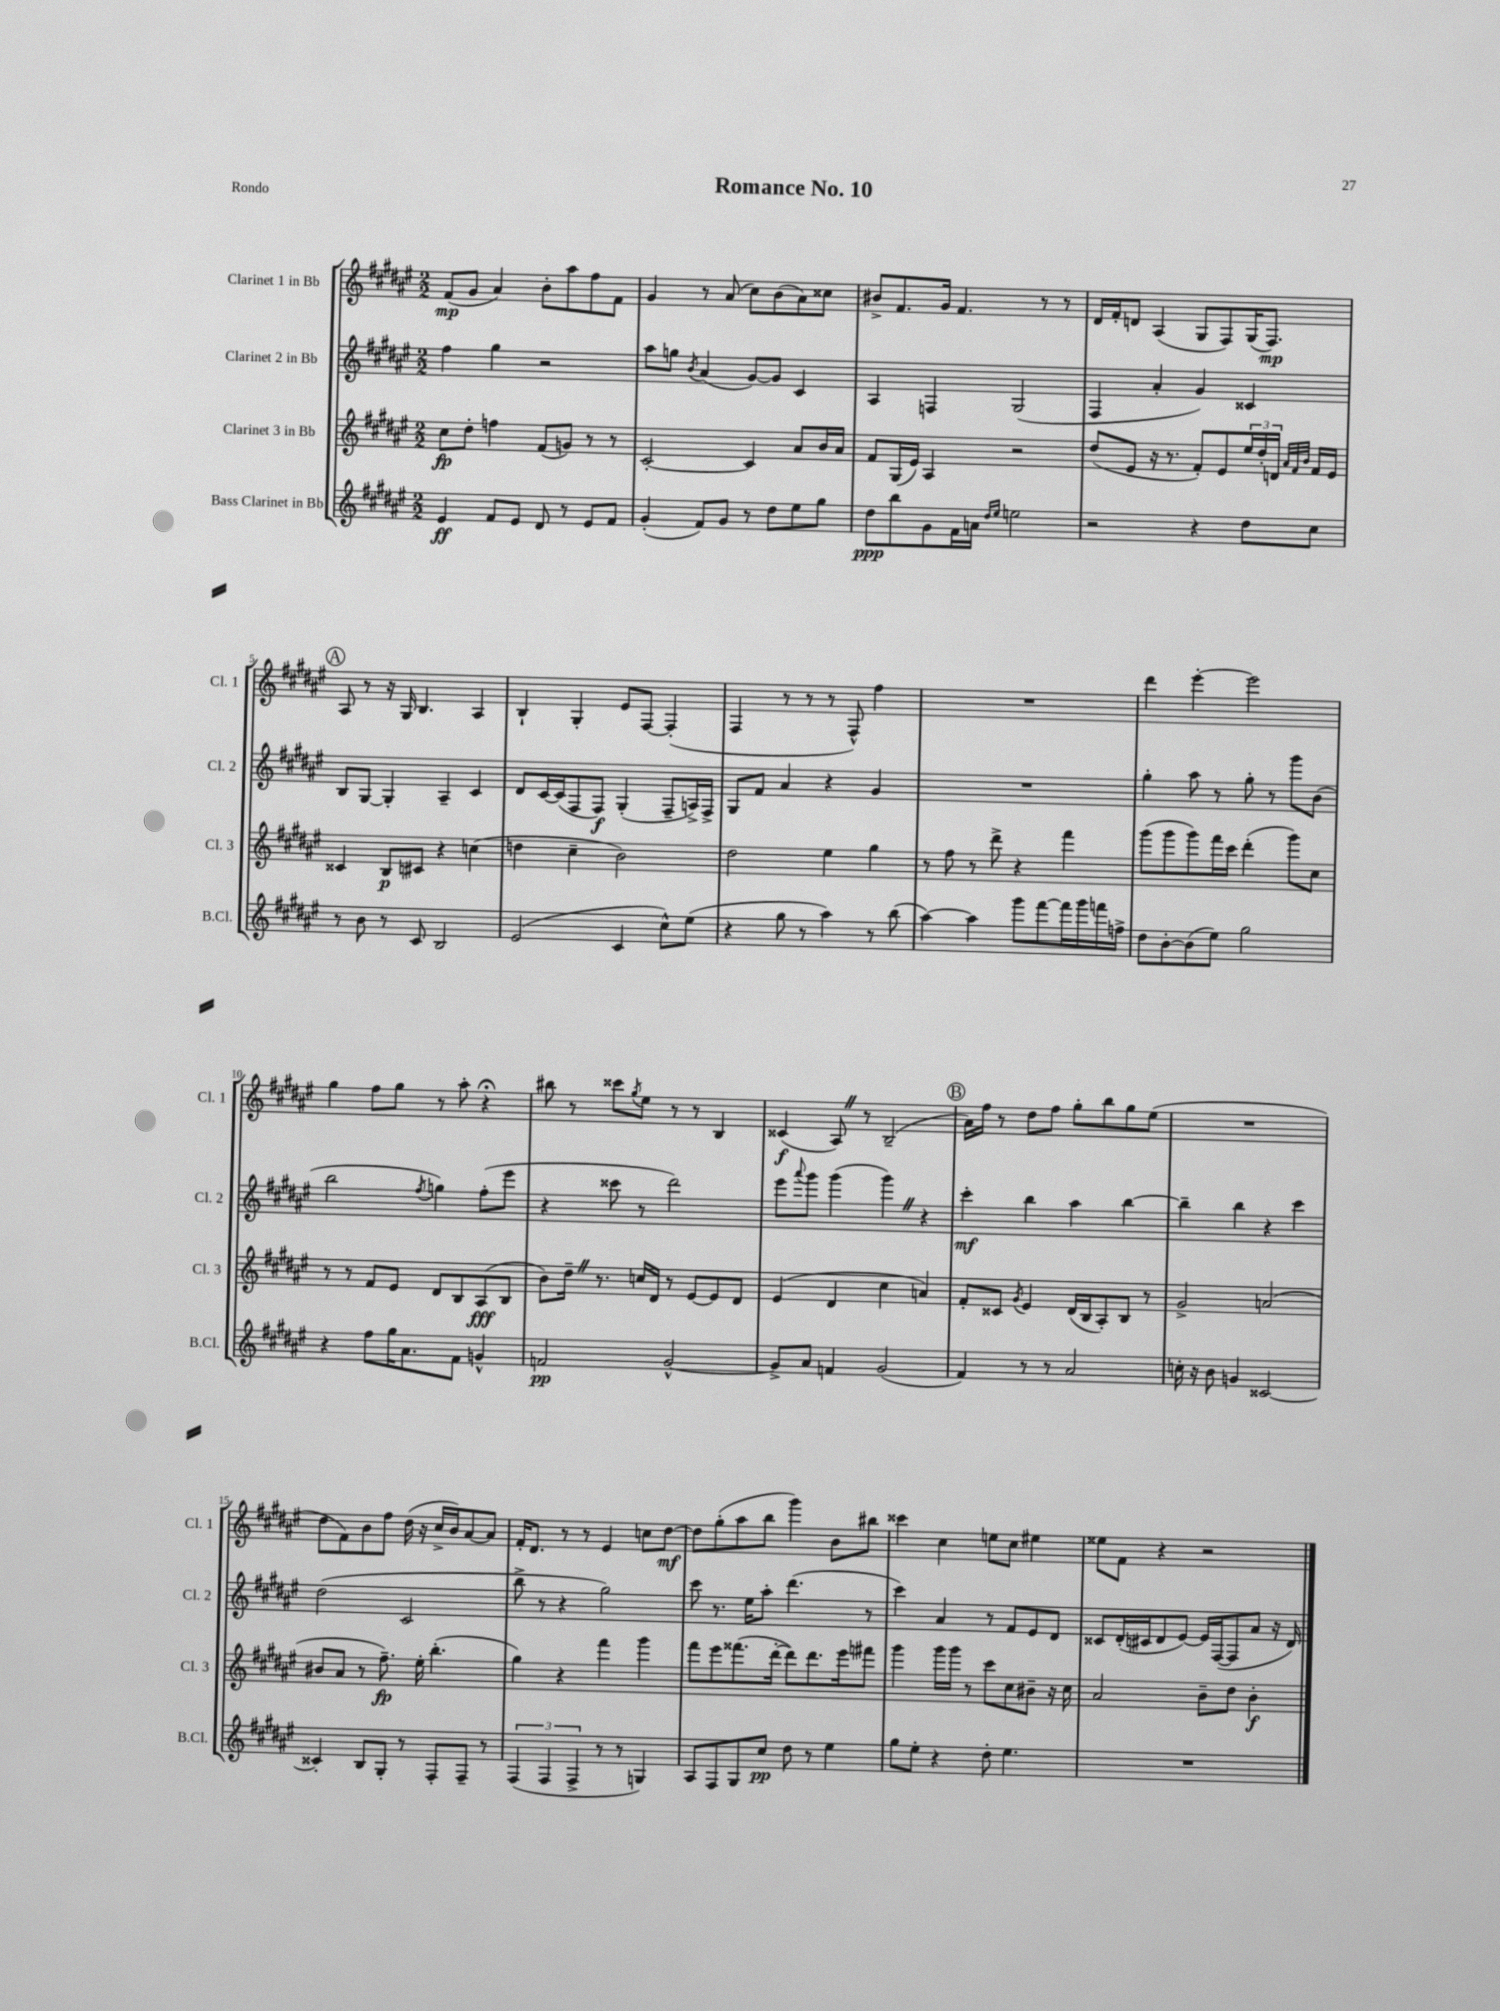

**kern	**dynam	**kern	**dynam	**kern	**dynam	**kern	**dynam
*part4	*part4	*part3	*part3	*part2	*part2	*part1	*part1
*staff4	*staff4	*staff3	*staff3	*staff2	*staff2	*staff1	*staff1
*I"Bass Clarinet in Bb	*	*I"Clarinet 3 in Bb	*	*I"Clarinet 2 in Bb	*	*I"Clarinet 1 in Bb	*
*I'B.Cl.	*	*I'Cl. 3	*	*I'Cl. 2	*	*I'Cl. 1	*
*clefG2	*	*clefG2	*	*clefG2	*	*clefG2	*
*k[f#c#g#d#a#e#]	*	*k[f#c#g#d#a#e#]	*	*k[f#c#g#d#a#e#]	*	*k[f#c#g#d#a#e#]	*
*M2/2	*	*M2/2	*	*M2/2	*	*M2/2	*
=1	=1	=1	=1	=1	=1	=1	=1
4e#/	ff	8cc#\L	fp	4ff#\	.	(8f#/L	mp
.	.	8dd#'\J	.	.	.	8g#/J	.
8f#/L	.	4ffn\	.	4gg#\	.	4a#/)	.
8e#/J	.	.	.	.	.	.	.
8d#/	.	(8f#/L	.	2r	.	8b'\L	.
8r	.	8gn/J)	.	.	.	8aa#\	.
8e#/L	.	8r	.	.	.	8ff#\	.
8f#/J	.	8r	.	.	.	8f#\J	.
=2	=2	=2	=2	=2	=2	=2	=2
(4g#'/	.	[2c#'/	.	8aa#\L	.	4g#/	.
.	.	.	.	8ggn\J	.	.	.
.	.	.	.	8qb/	.	.	.
8f#/L)	.	.	.	(4a#/	.	8r	.
8g#/J	.	.	.	.	.	(8a#/	.
8r	.	4c#/]	.	[8g#/L)	.	8cc#\L)	.
8dd#\L	.	.	.	8g#/J]	.	(8b\	.
8ee#\	.	8a#/L	.	4c#/	.	8a#\)	.
8gg#\J	.	16b/L	.	.	.	8cc##X\J	.
.	.	16a#/JJ	.	.	.	.	.
=3	=3	=3	=3	=3	=3	=3	=3
8dd#\L	ppp	8f#/L	.	4A#/	.	8b#X^/L	.
8bb\	.	(16G#/L	.	.	.	8.f#/	.
.	.	16e#/JJ)	.	.	.	.	.
8g#\	.	4A#/	.	4Fn/	.	.	.
.	.	.	.	.	.	16g#/Jk	.
16f#\L	.	.	.	.	.	4.f#/	.
16an\JJ	.	.	.	.	.	.	.
16qqdd#/LL	.	.	.	.	.	.	.
16qqee#/JJ	.	.	.	.	.	.	.
2een\	.	2r	.	(2G#/	.	.	.
.	.	.	.	.	.	8r	.
.	.	.	.	.	.	8r	.
=4	=4	=4	=4	=4	=4	=4	=4
2r	.	(8dd#/L	.	4F#/	.	16d#/LL	.
.	.	.	.	.	.	16f#'/J	.
.	.	8e#/J	.	.	.	8dn/J	.
.	.	16r	.	4a#'/	.	(4A#/	.
.	.	8.r	.	.	.	.	.
4r	.	8f#'/L)	.	4g#/)	.	8G#/L	.
.	.	8e#/	.	.	.	8F#/)	.
8dd#\L	.	24ee#/L	.	4c##X/	.	(16G#/K	.
.	.	24dd#'/	.	.	.	.	.
.	.	.	.	.	.	8.F#/J)	mp
.	.	24dn/JJ	.	.	.	.	.
.	.	32qqa#/LLL	.	.	.	.	.
.	.	32qqf#/	.	.	.	.	.
.	.	32qqb/JJJ	.	.	.	.	.
8cc#\J	.	16f#/LL	.	.	.	.	.
.	.	16e#/JJ	.	.	.	.	.
!!LO:LB:g=z
!!LO:REH:place=s1:t=A
=5	=5	=5	=5	=5	=5	=5	=5
8r	.	4c##X/	.	8B/L	.	8A#/	.
8b\	.	.	.	[8G#/J	.	8r	.
8r	.	8B/L	p	4G#'/]	.	16r	.
.	.	.	.	.	.	16G#/	.
8c#/	.	8c#X/J	.	.	.	4.B/	.
2B/	.	4r	.	4A#~/	.	.	.
.	.	(4ccn\	.	4c#/	.	4A#/	.
=6	=6	=6	=6	=6	=6	=6	=6
(2e#/	.	4ddn\	.	8d#/L	.	4B`/	.
.	.	.	.	[16c#/L	.	.	.
.	.	.	.	(16c#/J]	.	.	.
.	.	4cc#~\	.	8F#/	.	4G#'/	.
.	.	.	.	8F#/J)	f	.	.
4c#/	.	2b\)	.	(4G#'/	.	8e#/L	.
.	.	.	.	.	.	[8F#/J	.
8cc#^^\L)	.	.	.	8F#~/L	.	(4F#'/]	.
(8ee#\J	.	.	.	16An^/L)	.	.	.
.	.	.	.	16F#^/JJ	.	.	.
=7	=7	=7	=7	=7	=7	=7	=7
4r	.	2dd#\	.	8G#/L	.	4F#/	.
.	.	.	.	8f#/J	.	.	.
8gg#\	.	.	.	4a#/	.	8r	.
8r	.	.	.	.	.	8r	.
4aa#\)	.	4ee#\	.	4r	.	8r	.
.	.	.	.	.	.	8F#^^/)	.
8r	.	4gg#\	.	4g#/	.	4ff#\	.
(8bb\	.	.	.	.	.	.	.
=8	=8	=8	=8	=8	=8	=8	=8
[4aa#\)	.	8r	.	1r	.	1r	.
.	.	8ff#\	.	.	.	.	.
4aa#\]	.	8r	.	.	.	.	.
.	.	8ddd#^\	.	.	.	.	.
8ggg#\L	.	4r	.	.	.	.	.
[8fff#\	.	.	.	.	.	.	.
16fff#\L]	.	4fff#\	.	.	.	.	.
16ggg#\	.	.	.	.	.	.	.
16fffn\	.	.	.	.	.	.	.
16ffn^\JJ	.	.	.	.	.	.	.
=9	=9	=9	=9	=9	=9	=9	=9
8dd#\L	.	(8ggg#\L	.	4gg#'\	.	4ddd#\	.
[8b'\	.	8ggg#\	.	.	.	.	.
(8b\]	.	8ggg#\)	.	8aa#\	.	[4eee#'\	.
8ee#\J)	.	16fff#\L	.	8r	.	.	.
.	.	16ccc#\JJ	.	.	.	.	.
2gg#\	.	(4ddd#'\	.	8gg#'\	.	2eee#\]	.
.	.	.	.	8r	.	.	.
.	.	8ggg#\L)	.	8ggg#\L	.	.	.
.	.	8cc#\J	.	(8b\J	.	.	.
!!LO:LB:g=z
=10	=10	=10	=10	=10	=10	=10	=10
4r	.	8r	.	2bb\	.	4gg#\	.
.	.	8r	.	.	.	.	.
8ff#\L	.	8f#/L	.	.	.	8ff#\L	.
16gg#\K	.	8e#/J	.	.	.	8gg#\J	.
8.a#\	.	.	.	.	.	.	.
.	.	.	.	8qff#/	.	.	.
.	.	8d#/L	.	4ggn\)	.	8r	.
8f#\J	.	8B/	.	.	.	8aa#'\	.
4gn^^/	.	(8A#/	fff	(8ff#'\L	.	4r;<	.
.	.	8B/J	.	8eee#\J	.	.	.
=11	=11	=11	=11	=11	=11	=11	=11
2fn/	pp	8b\L)	.	4r	.	8bb#X\	.
.	.	16dd#~Z\Jk	.	.	.	8r	.
.	.	8.r	.	.	.	.	.
.	.	.	.	8ccc##X\	.	8ccc##X\L	.
.	.	.	.	.	.	8qgg#/	.
.	.	16ccn/LL	.	8r	.	8ee#\J	.
.	.	16d#/JJ	.	.	.	.	.
[2g#^^/	.	8r	.	2ddd#\)	.	8r	.
.	.	[8e#/L	.	.	.	8r	.
.	.	8e#/]	.	.	.	4B/	.
.	.	8d#/J	.	.	.	.	.
=12	=12	=12	=12	=12	=12	=12	=12
8g#^/L]	.	(4e#/	.	8eee#\L	.	(4c##X/	f
.	.	.	.	8qqaaa#/	.	.	.
8a#/J	.	.	.	8ggg#\J	.	.	.
4fn/	.	4d#/	.	(4ggg#\	.	8A#Z/)	.
.	.	.	.	.	.	8r	.
(2g#/	.	4cc#\	.	4ggg#Z\)	.	(2B~/	.
.	.	4an/)	.	4r	.	.	.
!!LO:REH:place=s1:t=B
=13	=13	=13	=13	=13	=13	=13	=13
4f#/)	.	8f#'/L	.	4ccc#'\	mf	16a#\LL)	.
.	.	.	.	.	.	16ff#\JJ	.
.	.	8c##X/J	.	.	.	8r	.
.	.	8qg#/	.	.	.	.	.
8r	.	4e#/	.	4bb\	.	8dd#\L	.
8r	.	.	.	.	.	8ff#\J	.
2a#/	.	(16d#/LL	.	4aa#\	.	8gg#'\L	.
.	.	16B/J	.	.	.	.	.
.	.	8A#'/)	.	.	.	8bb\	.
.	.	8B/J	.	[4bb\	.	8gg#\	.
.	.	8r	.	.	.	(8ee#\J	.
=14	=14	=14	=14	=14	=14	=14	=14
16ccn'\	.	2g#^/	.	4bb~\]	.	1r	.
16r	.	.	.	.	.	.	.
8b\	.	.	.	.	.	.	.
4gn/	.	.	.	4bb\	.	.	.
[2c##X/	.	(2an/	.	4r	.	.	.
.	.	.	.	4ccc#\	.	.	.
!!LO:LB:g=z
=15	=15	=15	=15	=15	=15	=15	=15
4c##X'/]	.	8b#X/L	.	(2dd#\	.	8dd#\L	.
.	.	8a#/J	.	.	.	8f#\)	.
8B/L	.	8r	.	.	.	8b\	.
8G#'/J	.	8.ff#~\)	fp	.	.	8ff#\J	.
8r	.	.	.	2c#/	.	(16dd#\	.
.	.	16ee#'\	.	.	.	16r	.
8F#'/L	.	(4.bb'\	.	.	.	16cc#^/LL	.
.	.	.	.	.	.	16b/J)	.
8F#~/J	.	.	.	.	.	[8a#/	.
8r	.	.	.	.	.	8a#/J]	.
=16	=16	=16	=16	=16	=16	=16	=16
(6F#/	.	4gg#\)	.	8bb^\	.	16f#'/KL	.
.	.	.	.	.	.	8.d#/J	.
.	.	.	.	8r	.	.	.
6F#/	.	.	.	.	.	.	.
.	.	4r	.	4r	.	8r	.
6F#^/	.	.	.	.	.	.	.
.	.	.	.	.	.	8r	.
8r	.	4fff#\	.	2gg#\)	.	4e#/	.
8r	.	.	.	.	.	.	.
4Gn/)	.	4ggg#\	.	.	.	8ccn\L	.
.	.	.	.	.	.	[8dd#\J	mf
=17	=17	=17	=17	=17	=17	=17	=17
8A#/L	.	8fff#\L	.	8ccc#\	.	8dd#\L]	.
8F#/	.	8eee#\	.	8.r	.	(8gg#'\	.
8G#/	.	(8.fff##X\	.	.	.	8aa#\	.
.	.	.	.	16ee#\KL	.	.	.
8cc#/J	pp	.	.	8aa#'\J	.	8bb\J	.
.	.	[16ddd#'\Jk	.	.	.	.	.
8dd#\	.	8ddd#\L])	.	(4.ddd#\	.	4ggg#\)	.
8r	.	8.ddd#\	.	.	.	.	.
4ee#\	.	.	.	.	.	8b\L	.
.	.	16eee#\k	.	.	.	.	.
.	.	8fff#X\J	.	8r	.	8bb#X\J	.
=18	=18	=18	=18	=18	=18	=18	=18
8gg#\L	.	4ggg#\	.	4ccc#\)	.	4ccc##X\	.
8ee#'\J	.	.	.	.	.	.	.
4r	.	16ggg#\LL	.	4a#/	.	4cc#\	.
.	.	16ggg#\JJ	.	.	.	.	.
.	.	8r	.	.	.	.	.
8dd#'\	.	8ccc#\L	.	8r	.	8een\L	.
4.ee#\	.	8cc#\	.	8f#/L	.	8cc#\J	.
.	.	8b#X~\J	.	8e#/	.	4ee#X\	.
.	.	16r	.	8d#/J	.	.	.
.	.	16cc#\	.	.	.	.	.
=19	=19	=19	=19	=19	=19	=19	=19
1r	.	2a#/	.	8c##X/L	.	8ee##X\L	.
.	.	.	.	(16d#'/L	.	8f#\J	.
.	.	.	.	16c#X/J	.	.	.
.	.	.	.	8d#/	.	4r	.
.	.	.	.	[8e#/J)	.	.	.
.	.	8b~\L	.	16e#/LL]	.	2r	.
.	.	.	.	([16F#/J	.	.	.
.	.	8dd#\J	.	8F#/]	.	.	.
.	.	4b'\	f	8a#/J	.	.	.
.	.	.	.	16r	.	.	.
.	.	.	.	16d#/)	.	.	.
==	==	==	==	==	==	==	==
*-	*-	*-	*-	*-	*-	*-	*-
